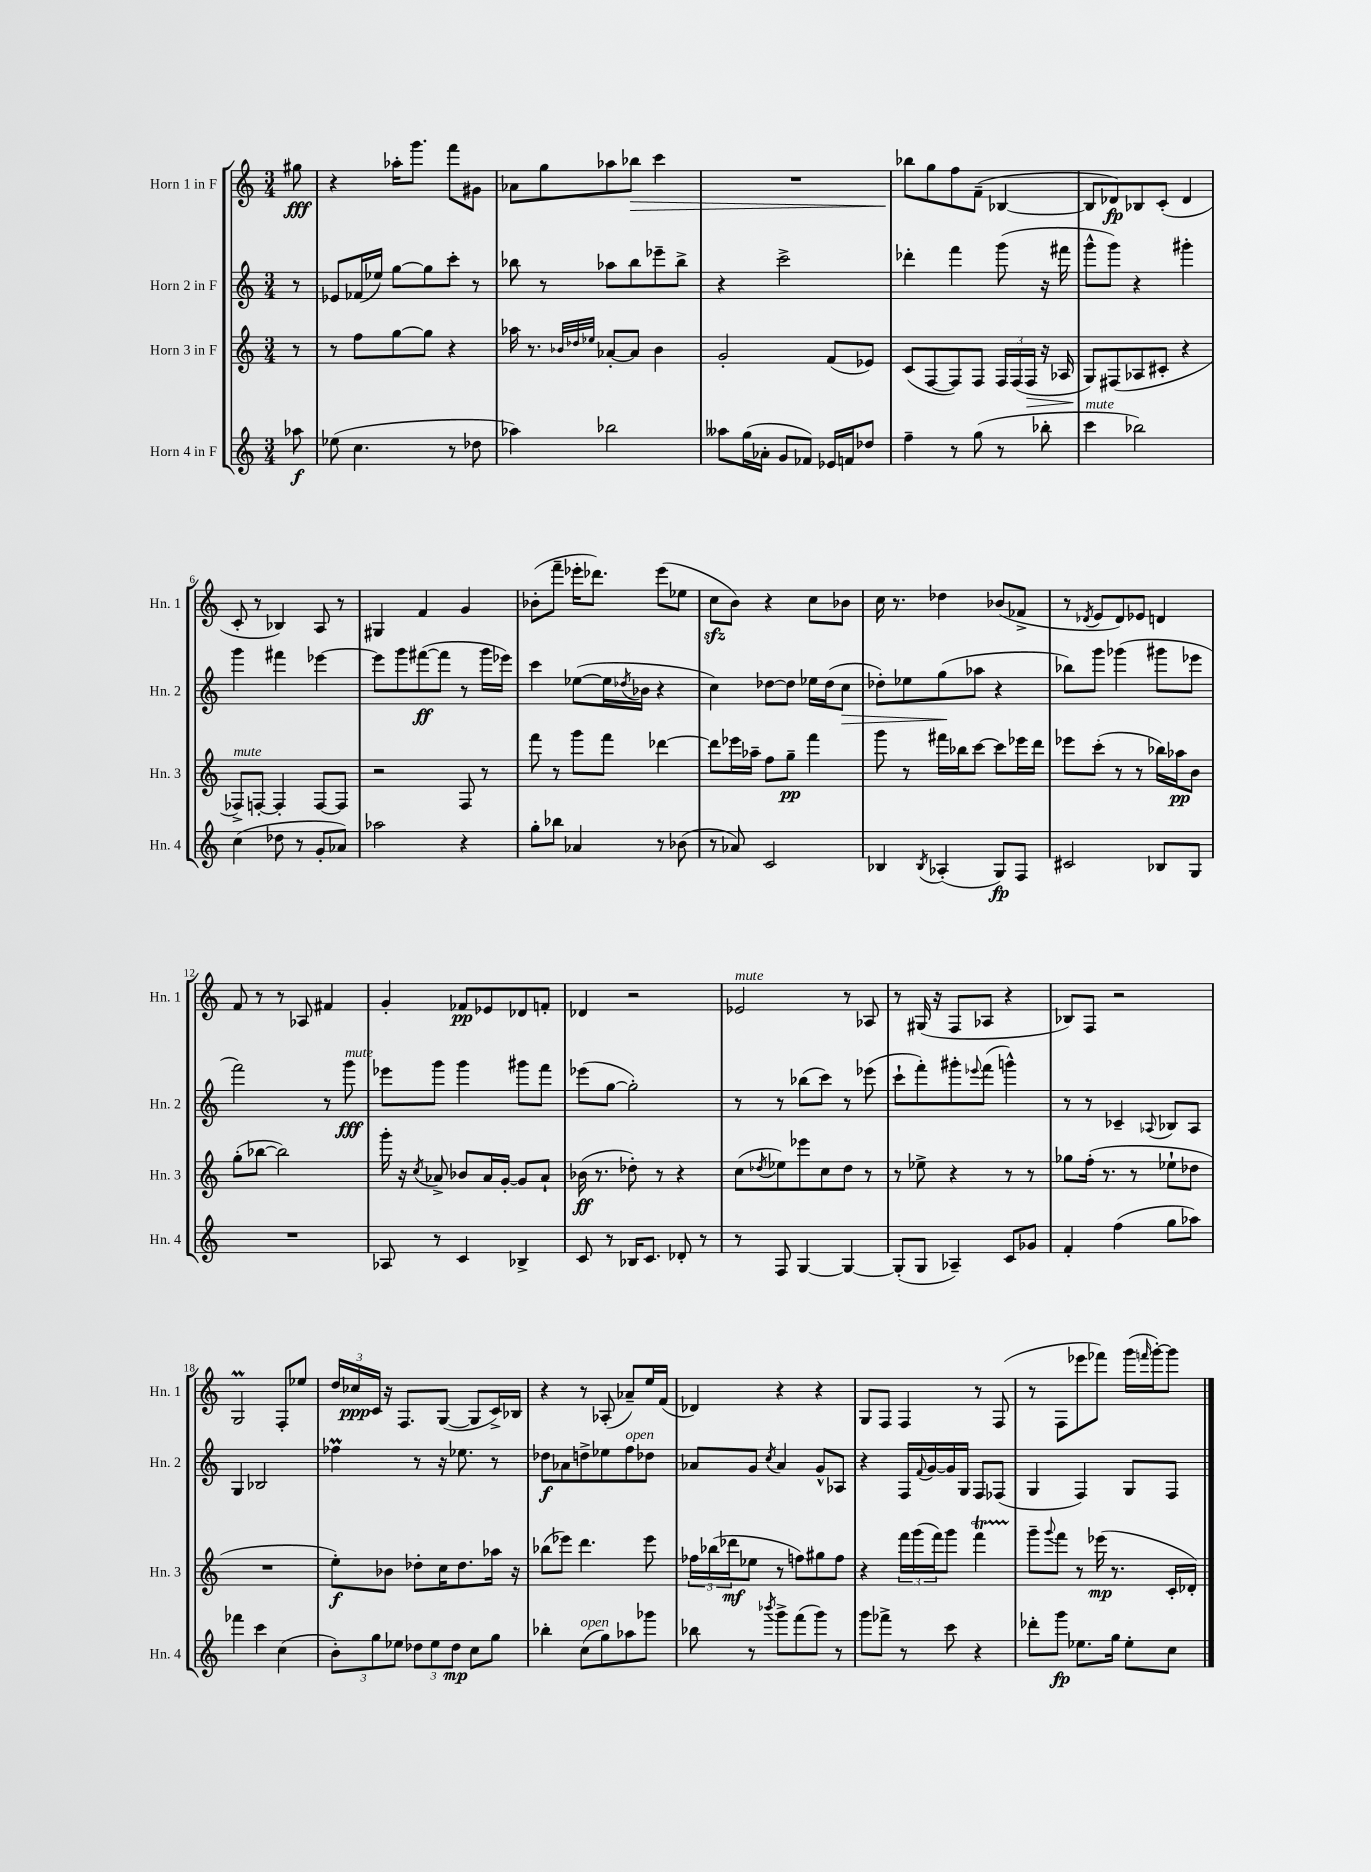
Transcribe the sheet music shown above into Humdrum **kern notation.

**kern	**kern	**kern	**kern
*staff4	*staff3	*staff2	*staff1
*clefG2	*clefG2	*clefG2	*clefG2
*k[]	*k[]	*k[]	*k[]
*M3/4	*M3/4	*M3/4	*M3/4
8aa-\	8r	8r	8gg#\
=	=	=	=
(8ee-\	8r	8e-/L	4r
4.cc\	8ff\L	(16f-/L	.
.	.	16ee-/JJ)	.
.	[8gg\	[8gg\L	16aa-'\LK
.	.	.	8.ggg\J
.	8gg\]J	8gg\]	.
8r	4r	8ccc'\J	8fff\L
8dd-\	.	8r	8g#\J
=	=	=	=
4aa-\)	16aa-\	8bb-\	8a-\L
.	8.r	.	.
.	.	8r	8gg\
.	32qqb-/LLL	.	.
.	32qqdd-/	.	.
.	32qqee-/JJJ	.	.
2bb-\	[8a-'/L	8aa-\L	8aa-\
.	8a-/]J	8bb-\	8bb-\J
.	4b-\	8eee-~\	4ccc\
.	.	8bb-^\J	.
=	=	=	=
8aa--\L	2g'/	4r	2.r
(16gg\L	.	.	.
16a-'\JJ	.	.	.
8g/L	.	2ccc^\	.
8f-/J)	.	.	.
16e-/LL	(8f/L	.	.
16f/J	.	.	.
8dd-/J	8e-/J)	.	.
=	=	=	=
4ff~\	(8c/L	4ddd-'\	8bb-\L
.	[8F/	.	8gg\
8r	8F/])	4fff\	8ff\
(8gg\	8F/J	.	(8f~\J
8r	24F/LL	(8ggg\	[4B-/
.	(24F/	.	.
.	24F/JJ	.	.
8bb-'\	16r	16r	.
.	16A-/	16fff#\	.
=	=	=	=
4ccc\	8G/L)	8ggg^^\L	8B-/]L
.	(8F#/	8ggg\J)	8d-/)
2bb-\)	8A-/	4r	8B-/
.	8c#'/J	.	(8c'/J
.	4r	4ggg#'\	4d-/
=	=	=	=
(4cc\	8F-^/L)	4ggg\	8c'/
.	[8F'/J	.	8r
8dd-\	4F'/]	4fff#\	4B-/)
8r	.	.	.
8g'/L	[8F/L	[4eee-\	8A/
8a-/J)	8F/]J	.	8r
=	=	=	=
2aa-\	2r	8eee-\]L	4G#/
.	.	8ggg\	.
.	.	([8fff#\	4f/
.	.	8fff#\]J	.
4r	8F/	8r	4g/
.	8r	16ggg\LL	.
.	.	16eee-\JJ)	.
=	=	=	=
8gg'\L	8fff\	4ccc\	(8b-'\L
8bb-\J	8r	.	8fff~\J
4a-/	8ggg\L	([8ee-\L	16eee-'\LK
.	.	.	8.ddd-\J)
.	8fff\J	16ee-\]L	.
.	.	8qdd-/	.
.	.	16b-\JJ	.
8r	[4ddd-\	4r	(8eee-\L
(8b-\	.	.	8ee-\J
=	=	=	=
8r	8ddd-\]L	4cc\)	8cc\L
8a-/)	16eee-\L	.	8b\J)
.	16aa-~\JJ	.	.
2c/	8ff\L	[8dd-\L	4r
.	8gg~\J	8dd-\]J	.
.	4fff\	16ee-\LL	8cc\L
.	.	(16dd-\J	.
.	.	8cc\J	8b-\J
=	=	=	=
4B-/	8ggg\	8dd-'\L)	16cc\
.	.	.	8.r
.	8r	8ee-\	.
8qB-/	.	.	.
(4A-'/	16fff#\LL	(8gg\	4dd-\
.	16bb-\J	.	.
.	[8ccc\J	8aa-\J	.
8G/L)	8ccc\]L	4r	(8b-/L
8F/J	16eee-\L	.	8f-^/J
.	16ddd\JJ	.	.
=	=	=	=
2c#/	8eee-\L	8bb-\L)	8r
.	.	.	8qd-/
.	(8ccc'\J	8ggg\J	8e/L
.	8r	(4ggg-\	8d-/)
.	8r	.	8e-/J
8B-/L	16bb-\LL)	8ggg#\L	4d/
.	16aa-\J	.	.
8G/J	8b\J	8eee-\J	.
=	=	=	=
2.r	(8gg'\L	2fff\)	8f/
.	[8bb-\J	.	8r
.	2bb-\])	.	8r
.	.	.	8A-/
.	.	8r	4f#/
.	.	8ggg\	.
=	=	=	=
8A-/	16ggg'\	8eee-\L	4g'/
.	16r	.	.
.	8qcc/	.	.
8r	8a-^/	8ggg\J	.
4c/	8b-/L	4ggg\	8f-/L
.	16a-/L	.	8e-/
.	[16g'/JJ	.	.
4B-^/	8g/]L	8ggg#\L	8d-/
.	8a-`/J	8fff\J	8f'/J
=	=	=	=
8c/	(16b-\	(8eee-\L	4d-/
.	8.r	.	.
8r	.	[8gg\J	.
16B-/LK	8dd-'\)	2gg'\])	2r
8.c/J	.	.	.
.	8r	.	.
8d-'/	4r	.	.
8r	.	.	.
=	=	=	=
8r	(8cc\L	8r	2e-/
.	8qdd-/	.	.
8F/	8ee-\)	8r	.
[4G/	8eee-\	(8bb-\L	.
.	8cc\	8ccc\J)	.
4G/_	8dd-\J	8r	8r
.	8r	(8eee-\	8A-/
=	=	=	=
(8G'/]L	8r	8ccc`\L	8r
8G/J	8ee-^\	8fff'\)	(16G#/
.	.	.	16r
4A-~/)	4r	8ggg#'\	8F/L
.	.	8qqeee-/	.
.	.	(8fff\J	8A-/J
8c/L	8r	4ggg^^\)	4r
8g-/J	8r	.	.
=	=	=	=
4f'/	8gg-\L	8r	8B-/L)
.	(16ff'\Jk	8r	8F/J
.	8.r	.	.
(4ff\	.	4c-~/	2r
.	8r	.	.
.	.	8qqA-/	.
8gg\L	8ee-`\L	8B-/L	.
8aa-\J)	8dd-\J	8A-/J	.
=	=	=	=
4fff-\	2.r	4G/	2G/
4ccc\	.	2B-/	.
(4cc\	.	.	8F'/L
.	.	.	8ee-/J
=	=	=	=
12b'\L)	8ee'\L)	4ff-\	24dd/LL
.	.	.	24cc-/
12gg\	.	.	24c/JJ
.	8b-\J	.	16r
12ee-\J	.	.	.
.	.	.	8.F/L
12dd-\L	8dd-'\L	8r	.
12ee-\	.	.	.
.	16cc\K	16r	([8G/J
12dd-\J	.	.	.
.	8.dd-\	8.ee-\	.
8cc\L	.	.	8G/]L
8gg\J	16aa-\Jk	8r	16c^/L)
.	16r	.	16B-/JJ
=	=	=	=
4bb-'\	(8bb-\L	8dd-\L	4r
.	8eee-\J)	8a-\	.
(8cc\L	4.ddd\	8dd^\	8r
8gg\)	.	8ee-\	(8A-'/
8aa-\	.	8ff\	8a-~/L)
8ggg-\J	8eee-\	8dd-\J	16ee/L
.	.	.	(16f/JJ
=	=	=	=
8bb-\	24ff-\LL	8a-/L	4d-/)
.	(24bb-\	.	.
.	24ddd-\J	.	.
8r	8ee-\J	8g/J	.
8qbbb-/	.	8qcc/	.
8ggg^\L	8r	4a-/	4r
(8fff\	8ff\L)	.	.
8ggg\J)	8gg#\	8g^^/L	4r
8r	8ff\J	8A-/J	.
=	=	=	=
8ggg\L	4r	4r	8G/L
8fff-^\J	.	.	8F/J
8r	24fff\LL	16F/LL	4F/
.	(24ggg\	.	.
.	.	8qqf/	.
.	.	[16g/	.
.	24fff\J)	.	.
8ccc\	8ggg\J	16g/]	.
.	.	16G/JJ	.
4r	4fff\	8F/L	8r
.	.	(8F-/J	(8F/
=	=	=	=
8ddd-'\L	8ggg~\L	4G/	8r
.	8qqggg/	.	.
8ggg\J	8fff\J	.	8F\L
8.ee-\L	8r	4F/)	8eee-\
.	(16eee-\	.	8fff-\J)
16gg\Jk	8.r	.	.
8ee-'\L	.	8G/L	(16ggg\LL
.	.	.	16qqfff/
.	.	.	[16ggg'\J)
8cc\J	16c'/LL	8F/J	8ggg\]J
.	16d-'/JJ)	.	.
==	==	==	==
*-	*-	*-	*-
